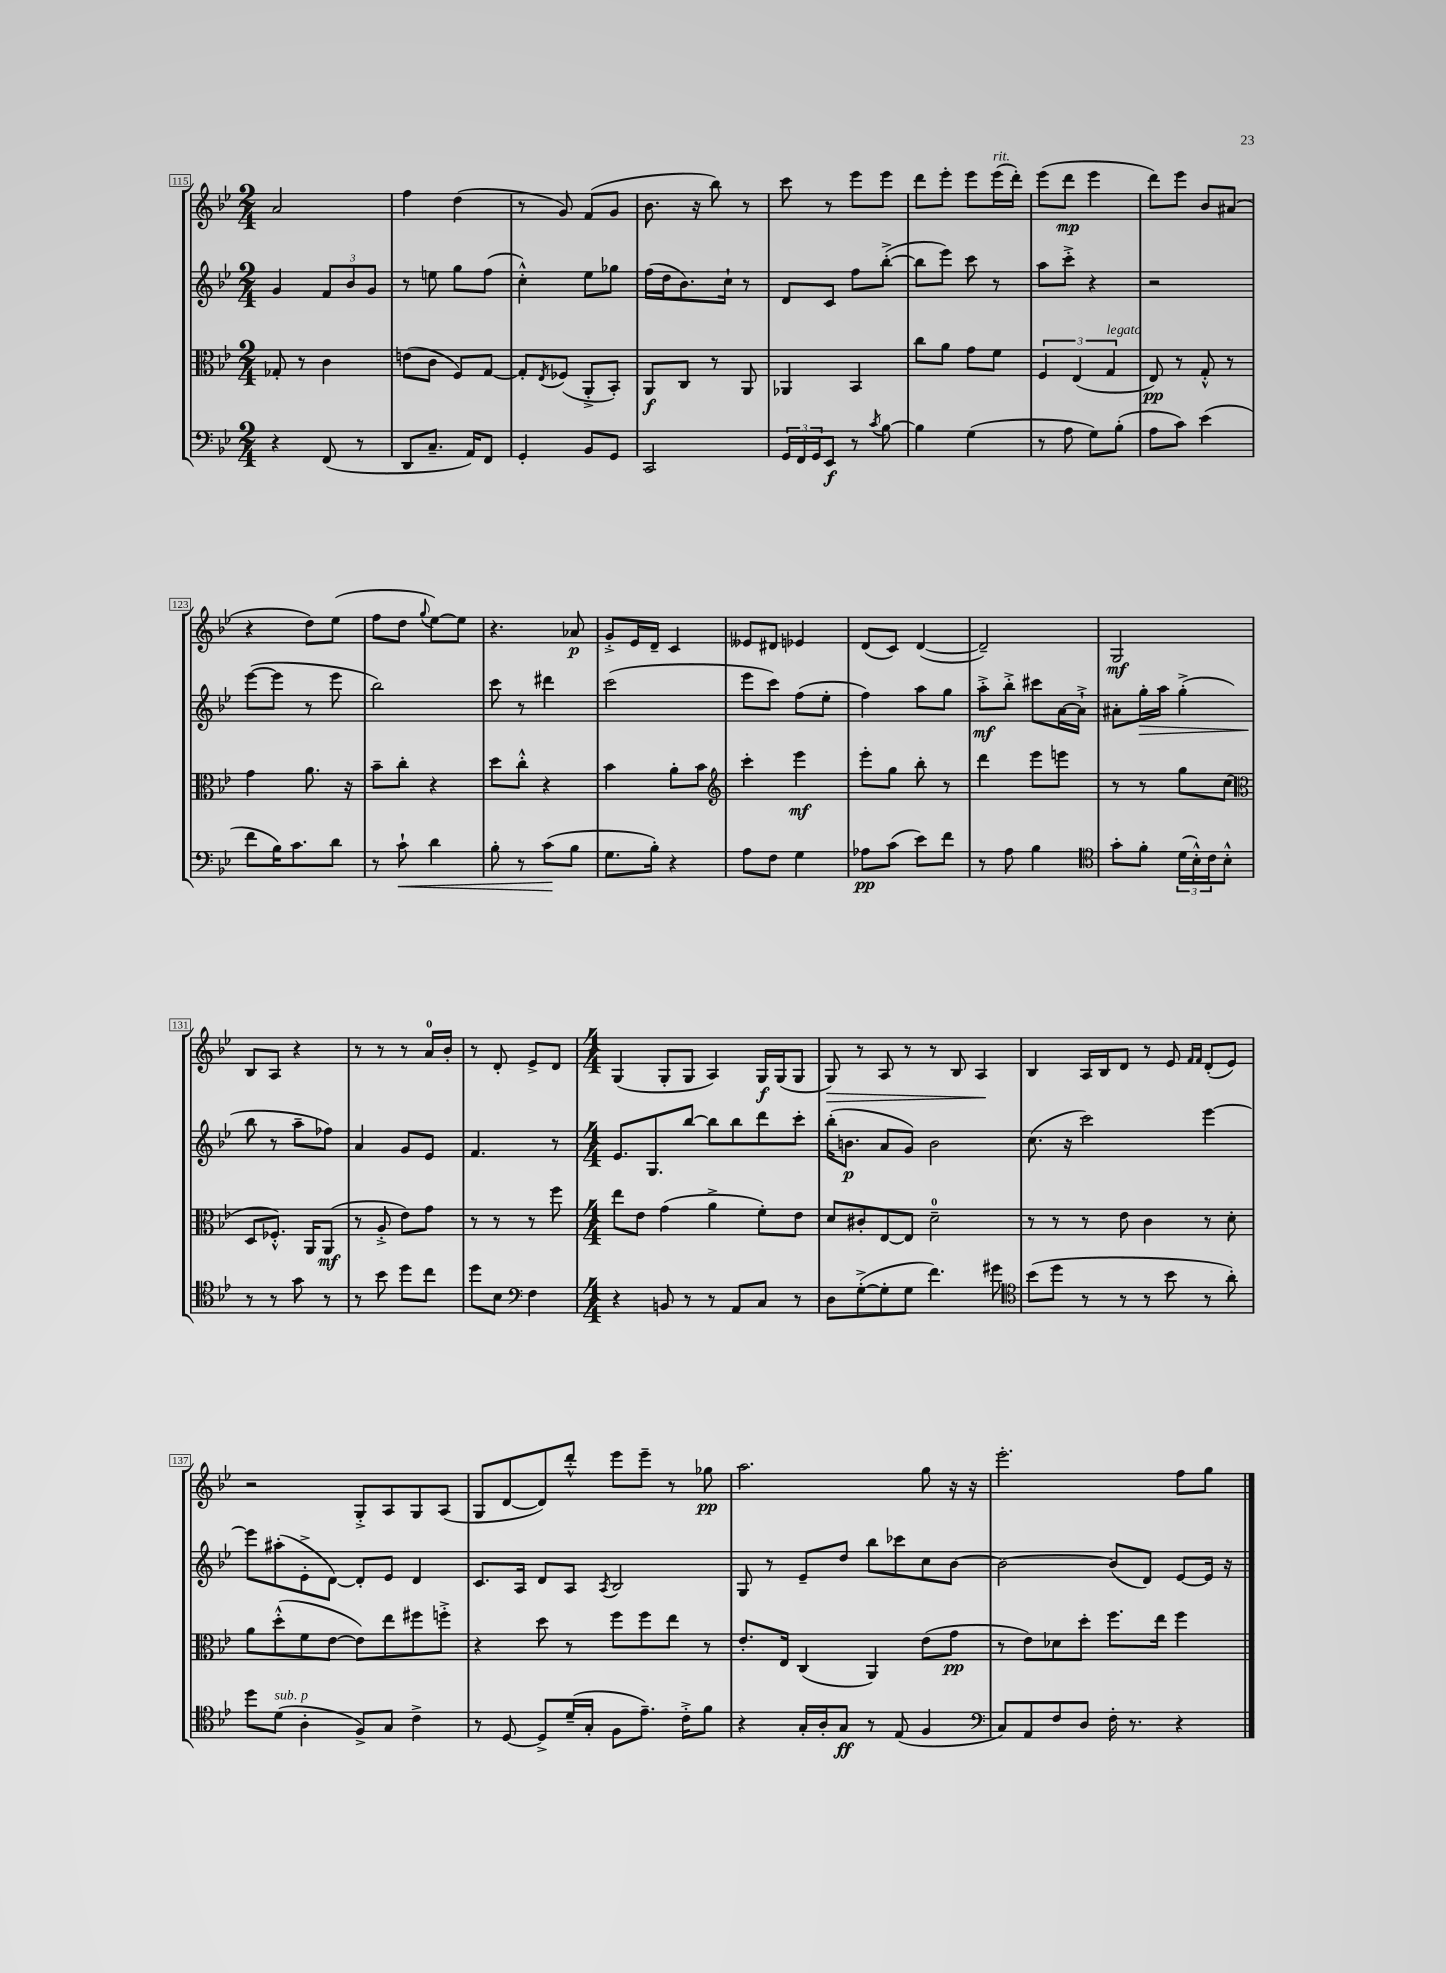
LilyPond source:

<<
\new StaffGroup <<
\new Staff = "s0" {
    \clef treble \key bes \major \numericTimeSignature \time 2/4
    a'2 |
    f''4 d''4( |
    r8 g'8) f'8( g'8 |
    bes'8. r16 bes''8) r8 |
    c'''8 r8 ees'''8 ees'''8 |
    d'''8 ees'''8-. ees'''8 ees'''16^\markup { \italic "rit." }( d'''16-.) |
    ees'''8( d'''8\mp ees'''4 |
    d'''8) ees'''8 bes'8 ais'8( |
    r4 d''8) ees''8( |
    f''8 d''8 \appoggiatura { g''8 } ees''8~) ees''8 |
    r4. aes'8\p |
    g'8-.-> ees'16 d'16-- c'4 |
    eeses'8 dis'8 ees'4 |
    d'8( c'8) d'4~( |
    d'2--) |
    g2\mf |
    bes8 a8 r4 |
    r8 r8 r8 a'16-0 bes'16-. |
    r8 d'8-. ees'8-> d'8 |
    \numericTimeSignature \time 4/4 g4( g8-. g8 a4) g16\f g16( g8 |
    g8\>) r8 a8 r8 r8 bes8 a4\! |
    bes4 a16 bes16 d'8 r8 ees'8 \grace { f'16 f'16 } d'8-.( ees'8) |
    r2 g8-.-> a8 g8 a8( |
    g8 d'8~ d'8) d'''8-.-^ ees'''8 ees'''8-- r8 ges''8\pp |
    a''2. g''8 r16 r16 |
    ees'''2.-. f''8 g''8 \bar "|." |
}
\new Staff = "s1" {
    \clef treble \key bes \major \numericTimeSignature \time 2/4
    g'4 \tuplet 3/2 { f'8 bes'8 g'8 } |
    r8 e''8 g''8 f''8( |
    c''4-.-^) ees''8 ges''8 |
    f''16( d''16 bes'8.) c''16-! r8 |
    d'8 c'8 f''8 bes''8~-.->( |
    bes''8 ees'''8) c'''8 r8 |
    a''8 c'''8-.-> r4 |
    r2 |
    ees'''8~( ees'''8 r8 ees'''8 |
    bes''2) |
    c'''8 r8 dis'''4 |
    c'''2( |
    ees'''8 c'''8) f''8( ees''8-. |
    f''4) a''8 g''8 |
    a''8-.->\mf bes''8-.-> cis'''8 a'16~ a'16-!-> |
    ais'8-. g''16-.\> a''16 g''4-.->( |
    bes''8\! r8 a''8-- fes''8) |
    a'4 g'8 ees'8 |
    f'4. r8 |
    \numericTimeSignature \time 4/4 ees'8. g8. bes''8~ bes''8 bes''8 d'''8 c'''8-. |
    bes''16-.( b'8.\p a'8 g'8) b'2 |
    c''8.( r16 c'''2) ees'''4~ |
    ees'''8 ais''8-.( ees'8-.-> d'8~) d'8-. ees'8 d'4 |
    c'8. a16 d'8 a8 \acciaccatura { a8 } bes2 |
    g8 r8 ees'8-- d''8 bes''8 ces'''8 c''8 bes'8~ |
    bes'2~ bes'8( d'8) ees'8~ ees'16 r16 \bar "|." |
}
\new Staff = "s2" {
    \clef alto \key bes \major \numericTimeSignature \time 2/4
    ges8-. r8 c'4 |
    e'8( c'8 f8) g8~ |
    g8-. \acciaccatura { ees8 } fes8( a,8-.-> bes,8-.) |
    a,8\f c8 r8 a,8 |
    aes,4 bes,4 |
    c''8 a'8 g'8 f'8 |
    \tuplet 3/2 { f4 ees4( g4^\markup { \italic "legato" } } |
    ees8\pp) r8 g8-.-^ r8 |
    g'4 a'8. r16 |
    bes'8-- c''8-. r4 |
    d''8 c''8-.-^ r4 |
    bes'4 a'8-. bes'8 |
    \clef treble c'''4-. ees'''4\mf |
    ees'''8-. g''8 bes''8-. r8 |
    d'''4 ees'''8 e'''8 |
    r8 r8 g''8 c''8( |
    \clef alto d8 fes8.-.-^) a,16 a,8\mf( |
    r8 a8-.-> ees'8) g'8 |
    r8 r8 r8 f''8 |
    \numericTimeSignature \time 4/4 ees''8 ees'8 g'4( a'4-> f'8-.) ees'8 |
    d'8 cis'8-. ees8~ ees8 d'2-0-- |
    r8 r8 r8 ees'8 c'4 r8 d'8-. |
    a'8 d''8-.-^( f'8 ees'8~ ees'8) ees''8 fis''8 f''8-.-> |
    r4 d''8 r8 f''8 f''8 ees''8 r8 |
    ees'8.-. ees16 c4( a,4) ees'8( g'8\pp |
    r8 ees'8) des'8 d''8-. f''8. ees''16 f''4 \bar "|." |
}
\new Staff = "s3" {
    \clef bass \key bes \major \numericTimeSignature \time 2/4
    r4 f,8( r8 |
    d,8 c8.-- a,16) f,8 |
    g,4-. bes,8 g,8 |
    c,2 |
    \tuplet 3/2 { g,16 f,16 g,16 } ees,8\f r8 \acciaccatura { c'8 } bes8~ |
    bes4 g4( |
    r8 a8 g8) bes8-.( |
    a8 c'8) ees'4( |
    f'8 bes16) c'8. d'8 |
    r8 c'8-!\< d'4 |
    bes8-. r8 c'8\!( bes8 |
    g8. bes16-.) r4 |
    a8 f8 g4 |
    aes8\pp c'8( ees'8) f'8 |
    r8 a8 bes4 |
    \clef tenor g'8-. f'8-. \tuplet 3/2 { d'16( bes16-.-^) c'16 } bes8-.-^ |
    r8 r8 g'8 r8 |
    r8 bes'8 d''8 c''8 |
    d''8 bes8 \clef bass f4 |
    \numericTimeSignature \time 4/4 r4 b,8 r8 r8 a,8 c8 r8 |
    d8 g8~-.->( g8-. g8 f'4.) gis'8 |
    \clef tenor bes'8( d''8 r8 r8 r8 bes'8 r8 a'8-.) |
    d''8 d'8^\markup { \italic "sub. p" }( a4-. f8->) g8 c'4-> |
    r8 d8~ d8-> d'16--( g16-. f8 ees'8.--) c'16-.-> f'8 |
    r4 g16-. a16-. g8\ff r8 ees8( f4 |
    \clef bass c8) a,8 f8 d8 f16-. r8. r4 \bar "|." |
}
>>
>>
\layout { \context { \Score currentBarNumber = #115 \override BarNumber.stencil = #(make-stencil-boxer 0.1 0.3 ly:text-interface::print) } }
